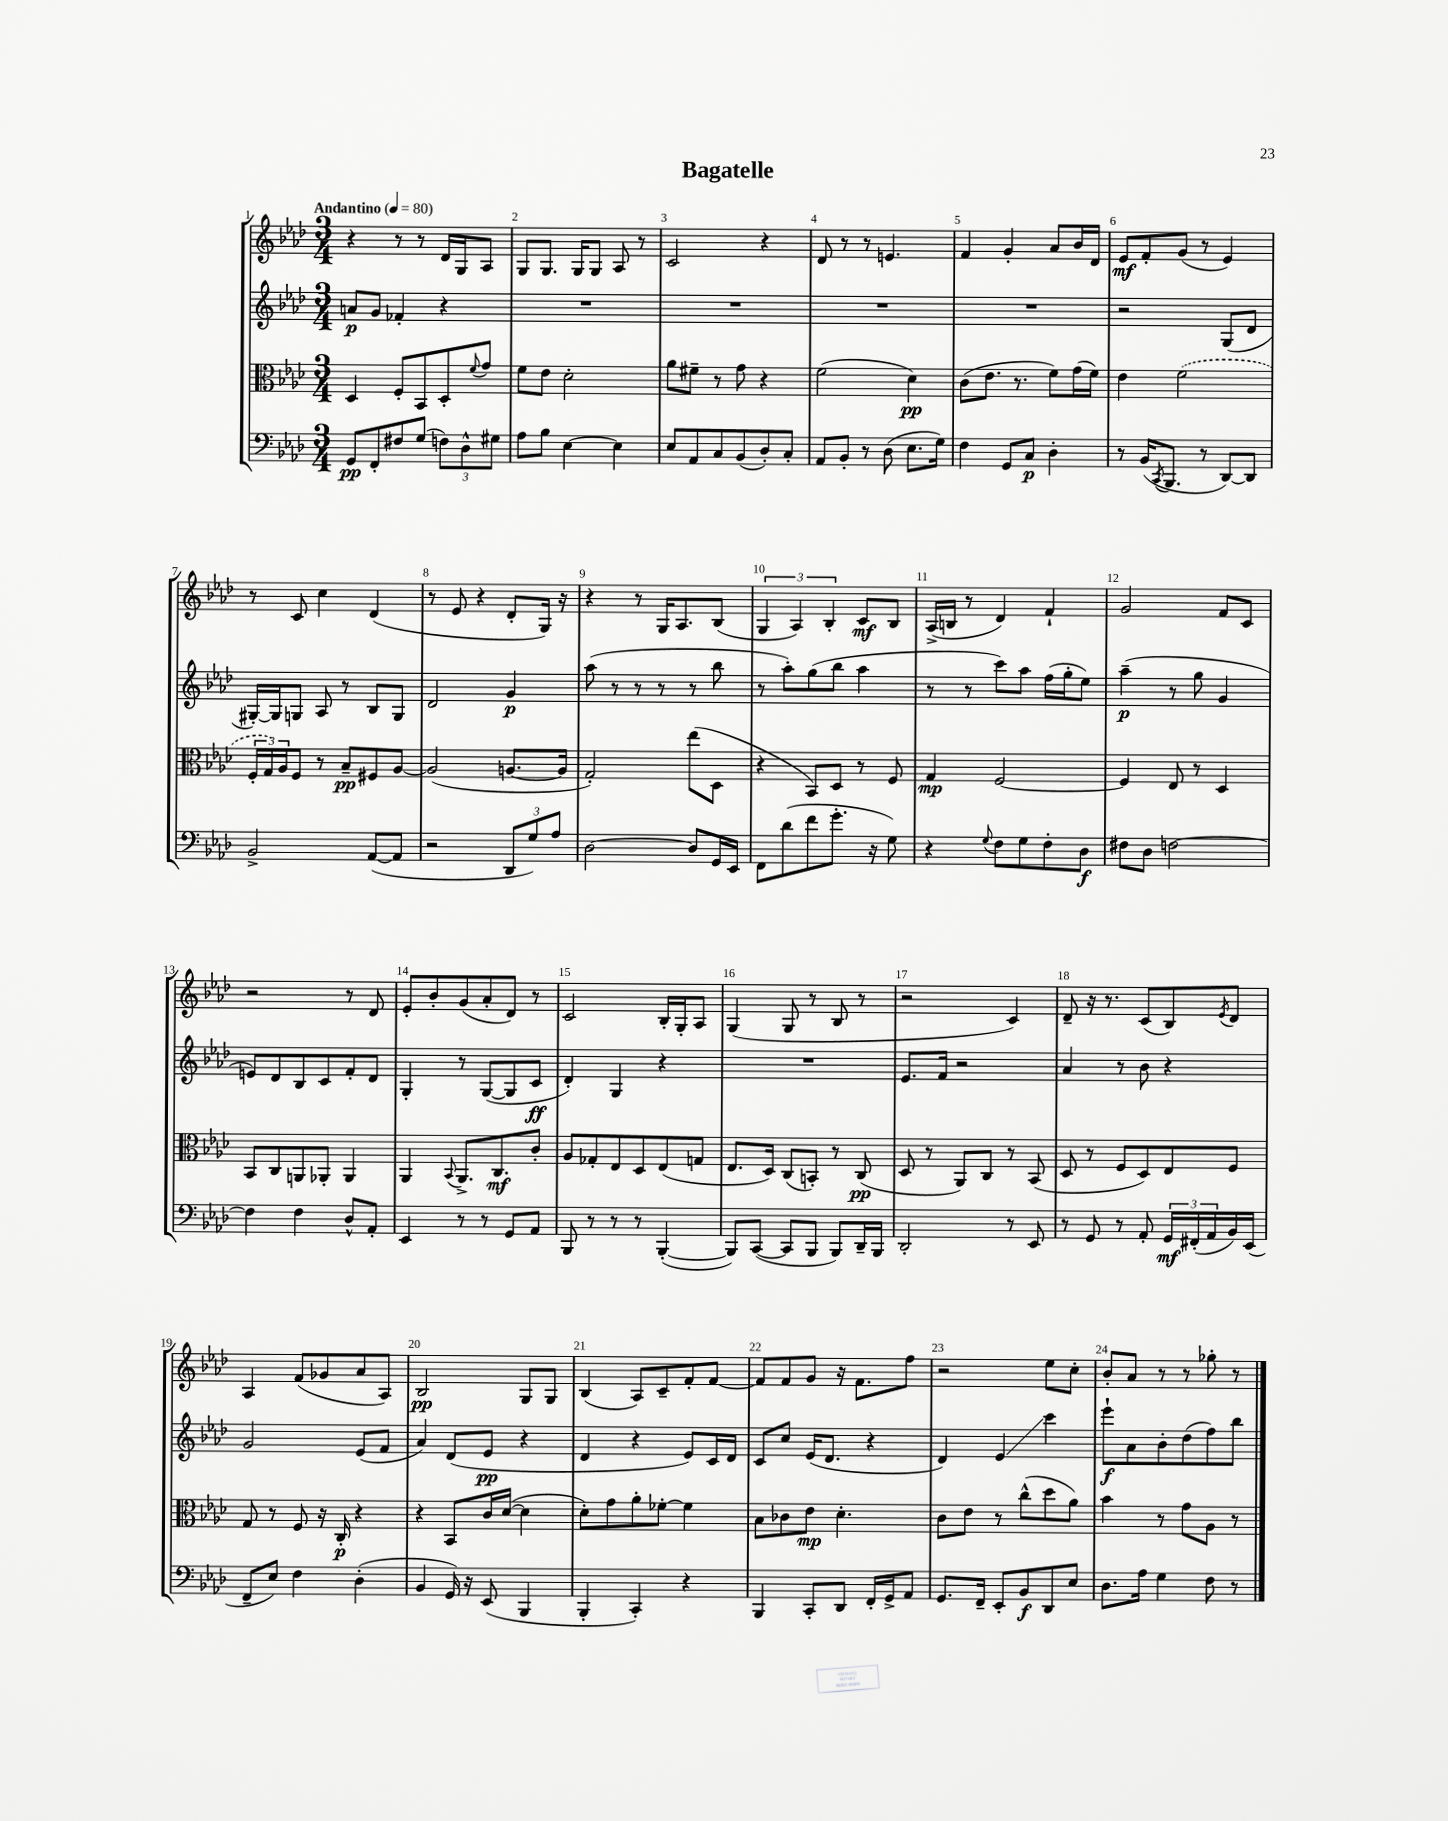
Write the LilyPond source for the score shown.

\header { title = "Bagatelle" }
<<
\new StaffGroup <<
\new Staff = "s0" {
    \clef treble \key aes \major \numericTimeSignature \time 3/4 \tempo "Andantino" 4 = 80
    r4 r8 r8 des'16 g16 aes8 |
    g8 g8. g16 g8 aes8 r8 |
    c'2 r4 |
    des'8 r8 r8 e'4. |
    f'4 g'4-. aes'8 bes'16 des'16 |
    ees'8\mf f'8-. g'8( r8 ees'4) |
    r8 c'8 c''4 des'4( |
    r8 ees'8 r4 des'8-. g16) r16 |
    r4 r8 g16 aes8. bes8( |
    \tuplet 3/2 { g4 aes4) bes4-. } c'8\mf bes8 |
    aes16->( b16 r8 des'4) f'4-! |
    g'2 f'8 c'8 |
    r2 r8 des'8 |
    ees'8-. bes'8-. g'8( aes'8-. des'8) r8 |
    c'2 bes16-. g16-. aes8 |
    g4( g8 r8 bes8 r8 |
    r2 c'4) |
    des'8-- r16 r8. c'8( bes8) \acciaccatura { ees'8 } des'8 |
    aes4 f'8( ges'8 aes'8 aes8) |
    bes2\pp g8 g8 |
    bes4( aes8) c'8-- f'8-. f'8~ |
    f'8 f'8 g'8 r16 f'8. f''8 |
    r2 ees''8 c''8-. |
    bes'8-. aes'8 r8 r8 ges''8-. r8 \bar "|." |
}
\new Staff = "s1" {
    \clef treble \key aes \major \numericTimeSignature \time 3/4
    a'8\p g'8 fes'4-. r4 |
    R2. |
    R2. |
    R2. |
    R2. |
    r2 g8( des'8 |
    gis16~-.) gis16 g8 aes8 r8 bes8 g8 |
    des'2 g'4\p |
    aes''8( r8 r8 r8 r8 bes''8 |
    r8 aes''8-.) g''8( bes''8 aes''4 |
    r8 r8 c'''8) aes''8 f''16( g''16-. ees''8) |
    aes''4--\p( r8 g''8 g'4 |
    e'8) des'8 bes8 c'8 f'8-. des'8 |
    g4-. r8 g8~( g8 c'8\ff |
    des'4-.) g4 r4 |
    R2. |
    ees'8. f'16 r2 |
    aes'4 r8 bes'8 r4 |
    g'2 ees'8( f'8 |
    aes'4) des'8( ees'8\pp r4 |
    des'4 r4 ees'8) c'16 des'16 |
    c'8 c''8 ees'16( des'8. r4 |
    des'4) ees'4\glissando c'''4 |
    ees'''8-!\f aes'8 bes'8-. des''8( f''8) bes''8 \bar "|." |
}
\new Staff = "s2" {
    \clef alto \key aes \major \numericTimeSignature \time 3/4
    des4 f8-. bes,8 des8-. \appoggiatura { f'8 } g'8 |
    f'8 ees'8 des'2-. |
    aes'8 fis'8-- r8 g'8 r4 |
    f'2( des'4\pp) |
    c'8( ees'8. r8. f'8) g'16( f'16) |
    ees'4 \once \slurDashed f'2( |
    \tuplet 3/2 { f16-. g16) aes16 } f8 r8 bes8--\pp fis8 aes8~ |
    aes2( a8.~ a16 |
    g2-.) ees''8( des8 |
    r4 bes,8) des8 r8 f8 |
    g4\mp f2~ |
    f4 ees8 r8 des4 |
    bes,8 c8 a,8 aes,8-. aes,4 |
    aes,4 \appoggiatura { bes,8 } aes,8.-> c8.\mf c'8-. |
    aes8 ges8-. ees8 des8 ees8( g8 |
    ees8. des16) c8( b,8-.) r8 c8\pp( |
    des8 r8 aes,8) c8 r8 bes,8( |
    des8 r8 f8 des8) ees8 f8 |
    g8 r8 f8 r16 c16-.\p r4 |
    r4 bes,8 c'16 des'16~( des'4 |
    des'8-.) g'8 aes'8-. fes'8~-. fes'4 |
    bes8 ces'8 ees'8\mp des'4.-. |
    c'8 ees'8 r8 c''8-^( des''8 aes'8) |
    bes'4 r8 g'8 aes8 r8 \bar "|." |
}
\new Staff = "s3" {
    \clef bass \key aes \major \numericTimeSignature \time 3/4
    g,8\pp f,8-. fis8 g8( \tuplet 3/2 { f8) des8-^ gis8 } |
    aes8 bes8 ees4~ ees4 |
    ees8 aes,8 c8 bes,8( des8-.) c8-. |
    aes,8 bes,8-. r8 des8( ees8. g16) |
    f4 g,8 c8\p des4-. |
    r8 bes,16( \acciaccatura { c,8 } bes,,8. r8 des,8~) des,8 |
    bes,2-> aes,8~( aes,8 |
    r2 \tuplet 3/2 { des,8 g8) aes8 } |
    des2~ des8 g,16 ees,16 |
    f,8 des'8( f'8 g'8.-. r16 g8) |
    r4 \appoggiatura { g8 } f8 g8 f8-. des8\f |
    fis8 des8 f2~ |
    f4 f4 des8-^ aes,8-. |
    ees,4 r8 r8 g,8 aes,8 |
    bes,,8 r8 r8 r8 bes,,4~-.( |
    bes,,8) c,8~( c,8 bes,,8 bes,,8) des,16-- bes,,16 |
    des,2-. r8 ees,8 |
    r8 g,8 r8 aes,8-. \tuplet 3/2 { g,16\mf fis,16-.( aes,16 } bes,16) ees,16( |
    f,8-- ees8) f4 des4-.( |
    bes,4 g,16) r16 ees,8( bes,,4 |
    bes,,4-. c,4-.) r4 |
    bes,,4 c,8-. des,8 f,16-. g,16-> aes,8 |
    g,8. f,16-- ees,8-. bes,8\f des,8 ees8 |
    des8. aes16 g4 f8 r8 \bar "|." |
}
>>
>>
\layout { \context { \Score \override BarNumber.break-visibility = ##(#f #t #t) barNumberVisibility = #all-bar-numbers-visible } }
